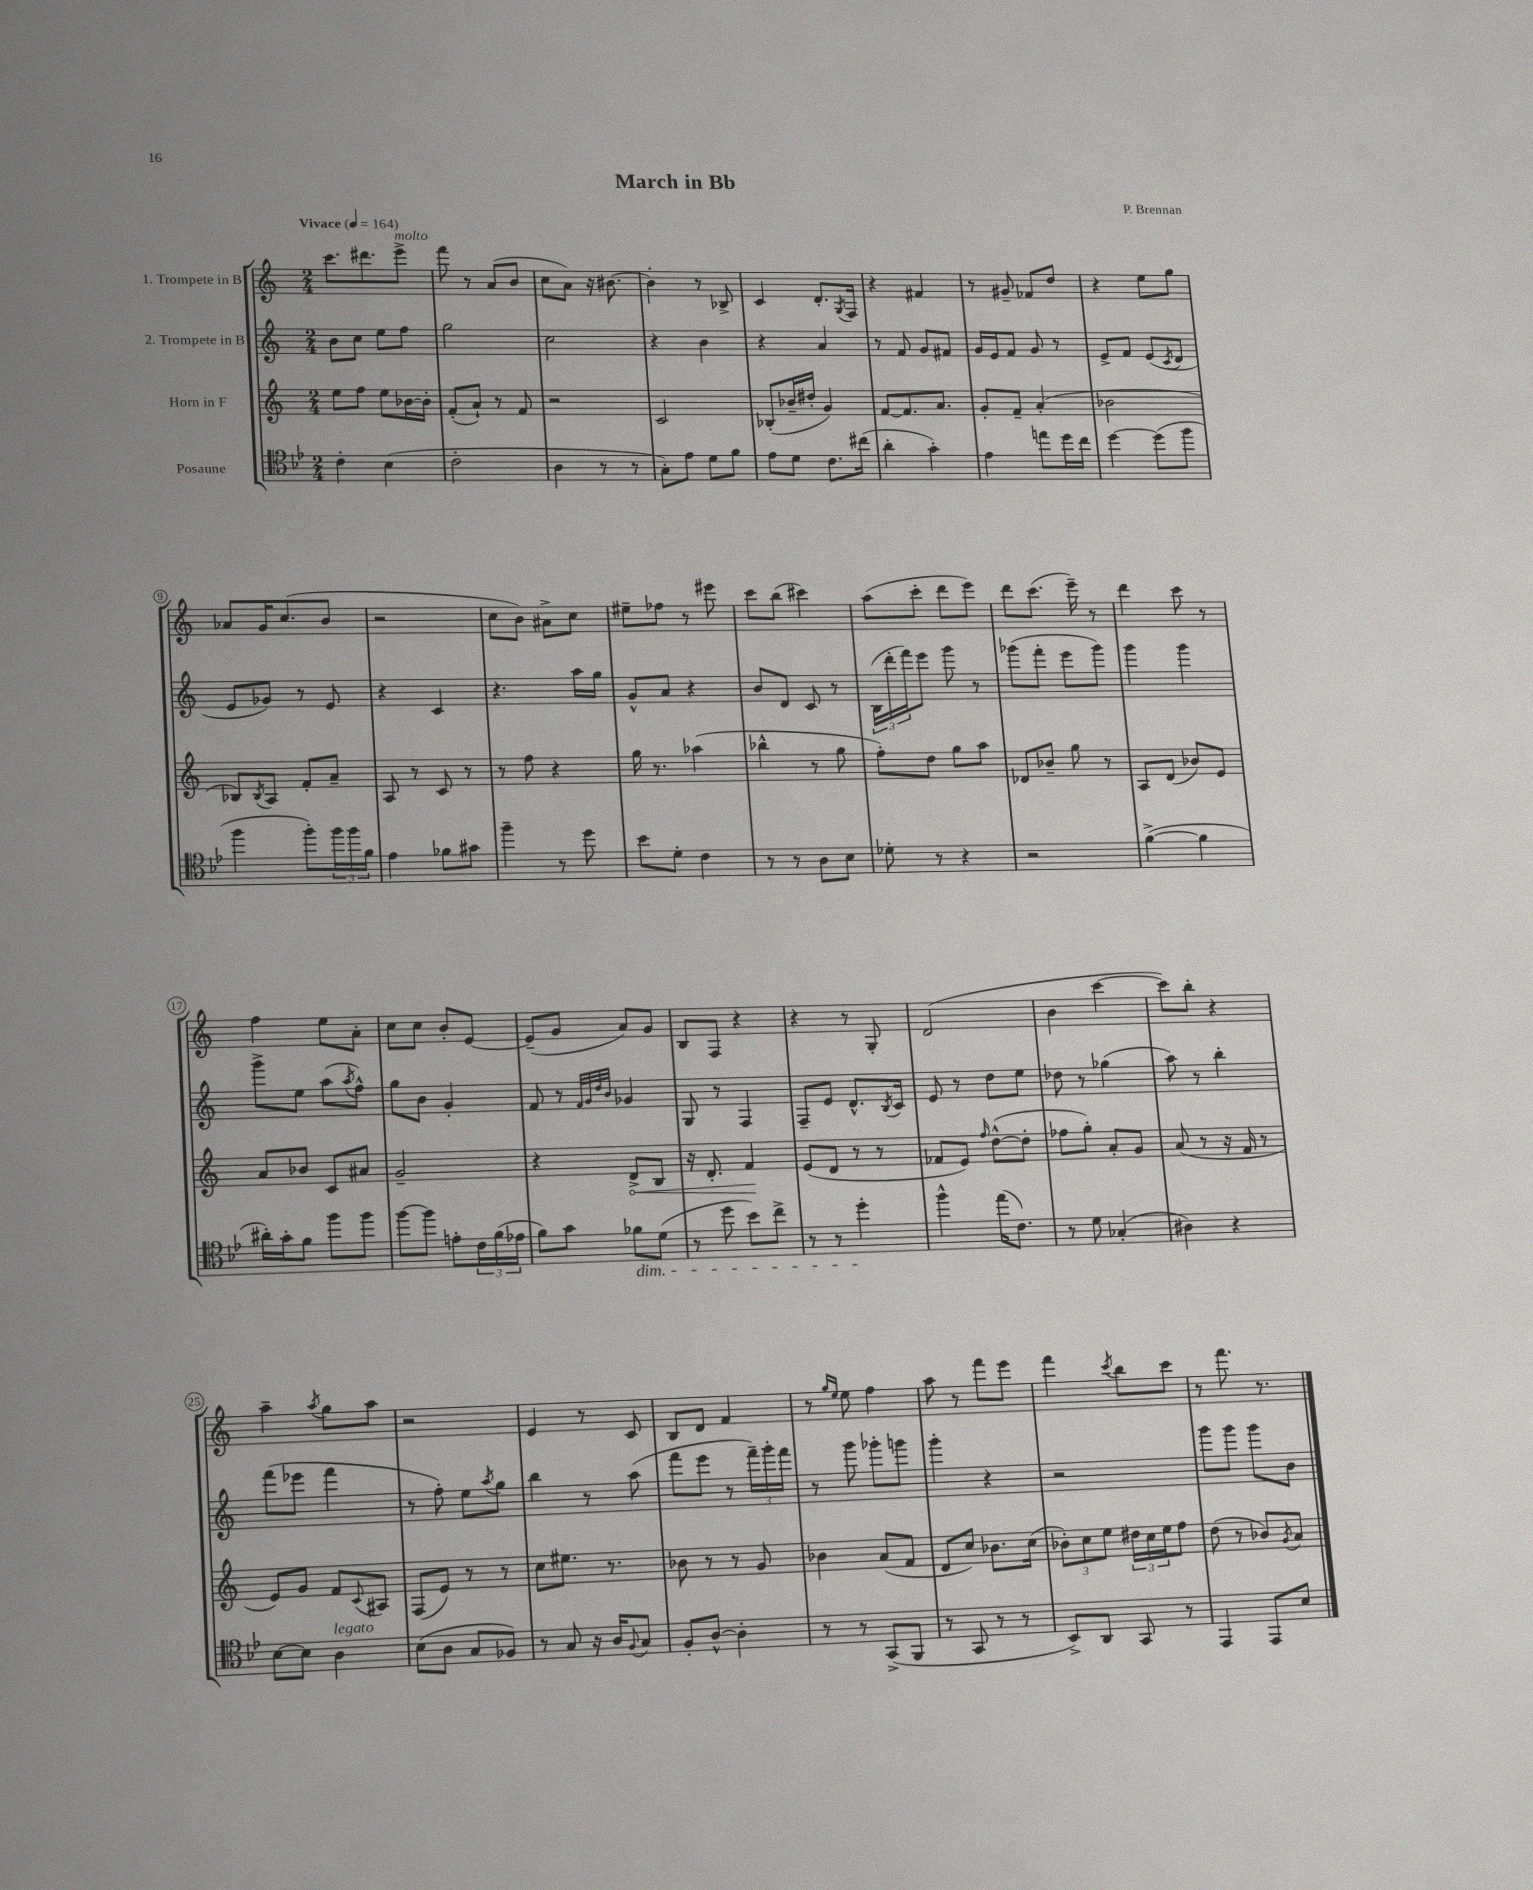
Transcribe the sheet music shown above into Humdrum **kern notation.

**kern	**kern	**dynam	**kern	**kern
*part4	*part3	*part3	*part2	*part1
*staff4	*staff3	*staff3	*staff2	*staff1
*I"Posaune	*I"Horn in F	*	*I"2. Trompete in B	*I"1. Trompete in B
*clefC4	*clefG2	*	*clefG2	*clefG2
*k[b-e-]	*k[]	*	*k[]	*k[]
*M2/4	*M2/4	*	*M2/4	*M2/4
*MM164	*MM164	*	*MM164	*MM164
=1	=1	=1	=1	=1
!	!	!	!	!LO:TX:a:B:t=Vivace
4c'\	8ee\L	.	8b\L	8.ccc\L
.	8ff\J	.	8cc\J	.
.	.	.	.	8.ddd#X\
(4B-\	8ee\L	.	8ee\L	.
!	!	!	!	!LO:TX:a:i:t=molto
.	[16b-X\L	.	8ff\J	8eee^\J
.	16b-'\JJ]	.	.	.
=2	=2	=2	=2	=2
2c'\	(8f'/L	.	2gg\	8fff\
.	8a`/J)	.	.	8r
.	8r	.	.	(8a/L
.	8f/	.	.	8b/J
=3	=3	=3	=3	=3
4A\	2r	.	2cc\	8cc\L
.	.	.	.	8a\J)
8r	.	.	.	16r
.	.	.	.	[8.b#X\
8r	.	.	.	.
=4	=4	=4	=4	=4
8G'\L)	2c/	.	4r	4b#'\]
8e-\J	.	.	.	.
8d\L	.	.	4b\	8r
8f\J	.	.	.	8B-X^/
=5	=5	=5	=5	=5
8e-\L	(8B-X'/L	.	4r	4c/
8d\J	16b-X~/L	.	.	.
.	16dd#X'/JJ	.	.	.
8.c\L	4g/)	.	4a/	8.d'/L
.	.	.	.	8qG/
(16cc#X\Jk	.	.	.	16F/Jk
=6	=6	=6	=6	=6
4a'\	[8f/L	.	8r	4r
.	8.f/]	.	8f/	.
4g'\)	.	.	8g/L	4f#X/
.	8.a/J	.	.	.
.	.	.	8f#X/J	.
=7	=7	=7	=7	=7
4e-\	8g'/L	.	16g/LL	8r
.	.	.	16e/J	.
.	8f~/J	.	8f/J	8g#X~/
8een\L	(4a'/	.	8g/	8f-X/L
16dd\L	.	.	8r	8dd/J
16cc\JJ	.	.	.	.
=8	=8	=8	=8	=8
[4dd\	2b-X\	.	8e^/L	4r
.	.	.	8f/J	.
(8dd\L]	.	.	(8e/L	8ee\L
.	.	.	8qc/	.
8ff\J	.	.	8d/J	8gg\J
!!LO:LB:g=z
=9	=9	=9	=9	=9
4ff\	8B-X/L)	.	8e/L	8a-X/L
.	8qB-/	.	.	.
.	8A/J	.	8g-X/J)	16g/K
.	.	.	.	(8.cc/
8ff'\L)	8f'/L	.	8r	.
24ff\L	8a~/J	.	8e/	8b/J
24ff\	.	.	.	.
24f\JJ	.	.	.	.
=10	=10	=10	=10	=10
4e-\	8A/	.	4r	2r
.	8r	.	.	.
8f-X\L	8c/	.	4c/	.
8g#X\J	8r	.	.	.
=11	=11	=11	=11	=11
4ff~\	8r	.	4.r	8cc\L
.	8ff\	.	.	8b\J)
8r	4r	.	.	8a#X^\L
8dd\	.	.	16aa\LL	8cc\J
.	.	.	16gg\JJ	.
=12	=12	=12	=12	=12
8b-\L	16gg\	.	8g^^/L	8ee#X~\L
.	8.r	.	.	.
8d'\J	.	.	8a/J	8ff-X\J
4c\	(4aa-X\	.	4r	8r
.	.	.	.	8eee#X\
=13	=13	=13	=13	=13
8r	4bb-X^^\	.	8b/L	8ccc\L
8r	.	.	8d/J	(8bb\J
8A\L	8r	.	8c/	4ccc#X\)
8B-\J	8gg\	.	8r	.
=14	=14	=14	=14	=14
8d-X'\	8ff'\L)	.	(24B\LL	(8aa\L
.	.	.	24ddd'\	.
.	.	.	24fff\J)	.
8r	8dd\J	.	8eee\J	8ccc'\J
4r	8gg\L	.	8ggg\	8ddd\L
.	8aa\J	.	8r	8eee\J)
=15	=15	=15	=15	=15
2r	8d-X/L	.	(8ggg-X\L	8ddd\L
.	8b-X~/J	.	8fff'\J	(8.ccc\J
.	8gg\	.	8eee\L	.
.	.	.	.	16eee~\)
.	8r	.	8ggg-\J)	8r
=16	=16	=16	=16	=16
([4f^\	8A/L	.	4ggg\	4ddd\
.	(8d/J	.	.	.
4f\]	8b-X/L)	.	4ggg\	8ccc\
.	8e/J	.	.	8r
!!LO:LB:g=z
=17	=17	=17	=17	=17
16a#X'\LL)	8a/L	.	8ggg^\L	4ff\
16g'\J	.	.	.	.
8f\J	8b-X/J	.	8ee\J	.
8ff\L	8c/L	.	(8aa\L	8ee\L
.	.	.	8qaa/	.
8ff\J	8a#X/J	.	8ff^^\J)	8a'\J
=18	=18	=18	=18	=18
[8ff\L	2g~/	.	8gg\L	8cc\L
8ff\J]	.	.	8b\J	8cc\J
8en'\L	.	.	4g'/	8b'/L
24c\L	.	.	.	[8e/J
(24f\	.	.	.	.
24e-X\JJ	.	.	.	.
=19	=19	=19	=19	=19
8f\L)	4r	.	8f/	(8e~/L]
8g\J	.	.	8r	8g/J
.	.	.	32qqf/LLL	.
.	.	.	32qqg/	.
.	.	.	32qqdd/	.
.	.	.	32qqb/JJJ	.
!LO:TX:b:i:t=dim.	!	!	!	!
!	!	!LO:HP:b	!	!
8f-X\L	8d^/L	<	4g-X/	8a/L)
(8d\J	8B/J	.	.	8g/J
=20	=20	=20	=20	=20
8r	16r	.	8G/	8B/L
.	8.d'/	.	.	.
8dd\	.	.	8r	8F/J
8b-\L)	4f/	.	4F/	4r
8cc^\J	.	.	.	.
.	.	[	.	.
=21	=21	=21	=21	=21
8r	(8e/L	.	8F~/L	4r
8r	8d/J	.	8e/J	.
4dd'\	8r	.	8.d^^/L	8r
.	8r	.	.	8G'/
.	.	.	8qB/	.
.	.	.	16c/Jk	.
=22	=22	=22	=22	=22
4ff^^\	8f-X/L	.	8e/	(2d/
.	8e/J)	.	8r	.
.	16qqff/	.	.	.
(16ee-\KL	([8dd^^\L	.	8dd\L	.
8.c\J)	.	.	.	.
.	8dd'\J]	.	8ee\J	.
=23	=23	=23	=23	=23
8r	8ff-X\L	.	8dd-X\	4b\
8d\	8gg'\J)	.	8r	.
(4G-X'/	8a'/L	.	(4gg-X\	[4ccc\
.	8g/J	.	.	.
=24	=24	=24	=24	=24
4A#X\)	(8a/	.	8aa\)	8ccc\L])
.	8r	.	8r	8bb'\J
4r	16r	.	4bb'\	4r
.	16f/	.	.	.
.	8r	.	.	.
!!LO:LB:g=z
=25	=25	=25	=25	=25
[8B-\L	8e/L)	.	(8fff\L	4aa~\
8B-\J]	8g/J	.	8eee-X\J	.
.	.	.	.	8qaa/
!LO:TX:a:i:t=legato	!	!	!	!
4A\	8f/L	.	4fff\	8gg\L
.	8qqc/	.	.	.
.	8A#X/J	.	.	8aa\J
=26	=26	=26	=26	=26
(8B-\L	(8F/L	.	8r	2r
8A\J	8e/J)	.	8ff'\)	.
8G/L	8r	.	8ee\L	.
.	.	.	8qaa/	.
8F-X/J)	8r	.	8gg\J	.
=27	=27	=27	=27	=27
8r	8cc\L	.	4bb\	4e/
8G/	8.ee#X\J	.	.	.
16r	.	.	8r	8r
16A/KL	8.r	.	.	.
8qqF/	.	.	.	.
8G/J	.	.	(8aa\	8c/
=28	=28	=28	=28	=28
8F'/L	8b-X\	.	8fff\L	8B/L
[8A^^/J	8r	.	8eee\J	8d/J
4A'\]	8r	.	8r	4f/
.	8g/	.	24fff~\LL)	.
.	.	.	24ggg'\	.
.	.	.	24fff\JJ	.
=29	=29	=29	=29	=29
8r	4b-X\	.	8r	8r
.	.	.	.	16qqgg/LL
.	.	.	.	16qqee/JJ
8r	.	.	8ggg\	8ee\
(8GG^/L	(8a/L	.	8ggg-X'\L	4ff\
8FF/J	8f/J	.	8gggn\J	.
=30	=30	=30	=30	=30
8r	8d/L	.	4ggg'\	8aa\
8GG/	8cc/J)	.	.	8r
8r	8.b-X\L	.	4r	8fff\L
8r	.	.	.	8eee\J
.	(16cc\Jk	.	.	.
=31	=31	=31	=31	=31
8BB-^/L)	12b-X'\L)	.	2r	4fff\
.	12cc\	.	.	.
8AA/J	.	.	.	.
.	12ee\J	.	.	.
.	.	.	.	8qccc/
8GG/	24dd#X\LL	.	.	8bb\L
.	24cc\	.	.	.
.	24ee\J	.	.	.
8r	8ff\J	.	.	8ccc\J
=32	=32	=32	=32	=32
4EE-/	(8dd\	.	8ggg\L	8r
.	8r	.	8ggg\J	8.fff\
8EE-/L	8b-X/L)	.	8ggg\L	.
.	.	.	.	8.r
.	8qg/	.	.	.
8B-/J	8a/J	.	8b\J	.
==	==	==	==	==
*-	*-	*-	*-	*-
